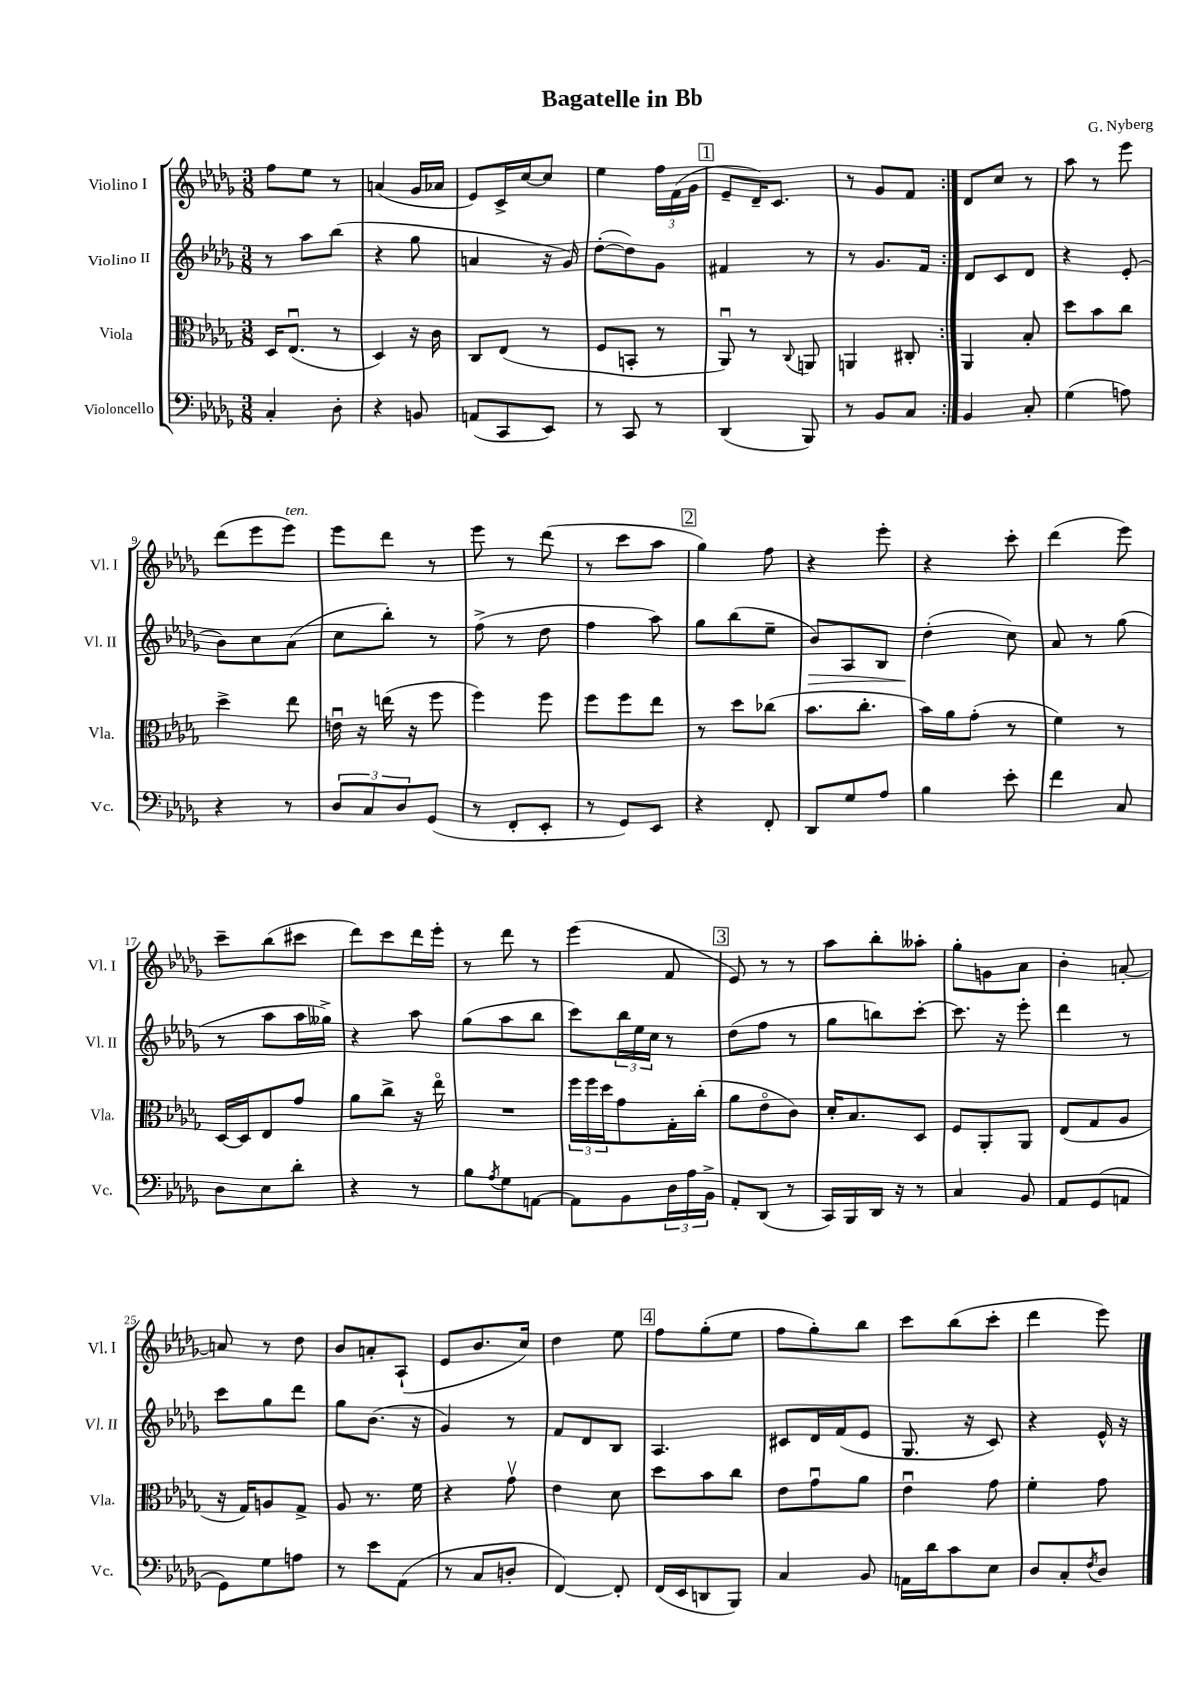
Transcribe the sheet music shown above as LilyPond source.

\header { title = "Bagatelle in Bb" composer = "G. Nyberg" }
<<
\new StaffGroup <<
\new Staff = "s0" \with { instrumentName = "Violino I" shortInstrumentName = "Vl. I" } {
    \clef treble \key des \major \numericTimeSignature \time 3/8
    \repeat volta 2 { f''8 ees''8 r8 |
    a'4( ges'16 aes'16 |
    ees'8) c'16-> c''16~ c''8 |
    ees''4 \tuplet 3/2 { f''16 f'16( ges'16 } |
    \mark \markup { \box "1" } ees'8-- des'16--) c'8. |
    r8 ges'8 f'8 | }
    des'8 c''8 r8 |
    aes''8 r8 ees'''8 |
    des'''8( ees'''8 ees'''8^\markup { \italic "ten." }) |
    ees'''8 des'''8 r8 |
    ees'''8 r8 des'''8( |
    r8 c'''8 aes''8 |
    \mark \markup { \box "2" } ges''4) f''8 |
    r4 ees'''8-. |
    r4 c'''8-. |
    des'''4( ees'''8) |
    c'''8-- bes''8( cis'''8 |
    des'''8) c'''8 des'''16 ees'''16-. |
    r8 des'''8 r8 |
    ees'''4( f'8 |
    \mark \markup { \box "3" } ees'8) r8 r8 |
    aes''8 bes''8-. aeses''8-. |
    ges''8-. g'8 aes'8 |
    bes'4-. a'8~-. |
    a'8 r8 des''8 |
    bes'8 a'8-. aes8-!( |
    ees'8 bes'8. c''16) |
    des''4 ees''8 |
    \mark \markup { \box "4" } f''8 ges''8-.( ees''8 |
    f''8 ges''8-.) bes''8 |
    c'''8 bes''8( c'''8-. |
    des'''4 ees'''8) \bar "|." |
}
\new Staff = "s1" \with { instrumentName = "Violino II" shortInstrumentName = "Vl. II" } {
    \clef treble \key des \major \numericTimeSignature \time 3/8
    \repeat volta 2 { r8 aes''8 bes''8( |
    r4 ges''8 |
    a'4 r16 ges'16) |
    des''8~-.( des''8) ges'8 |
    \mark \markup { \box "1" } fis'4 r8 |
    r8 ges'8. f'16 | }
    des'8 c'8 des'8 |
    r4 ees'8-.( |
    bes'8) c''8 aes'8( |
    c''8 bes''8-.) r8 |
    f''8->( r8 des''8 |
    f''4 aes''8) |
    \mark \markup { \box "2" } ges''8 bes''8( ees''8-- |
    bes'8\>) aes8 bes8 |
    des''4-.\!( c''8) |
    aes'8 r8 ges''8( |
    r8 aes''8 aes''16 geses''16->) |
    r4 aes''8 |
    ges''8( aes''8 bes''8 |
    c'''8) \tuplet 3/2 { bes''16 ees''16 c''16 } r8 |
    \mark \markup { \box "3" } des''8( f''8 r8 |
    ges''8 b''8) c'''8~-. |
    c'''8. r16 ees'''8-. |
    des'''4 r8 |
    c'''8 ges''8 des'''8 |
    ges''8 bes'8.( r16 |
    ges'4) r8 |
    f'8 des'8 bes8 |
    \mark \markup { \box "4" } aes4. |
    cis'8 des'16 f'16( ees'8 |
    ges8. r16 c'8) |
    r4 ees'16-^ r16 \bar "|." |
}
\new Staff = "s2" \with { instrumentName = "Viola" shortInstrumentName = "Vla." } {
    \clef alto \key des \major \numericTimeSignature \time 3/8
    \repeat volta 2 { des16 ees8.\downbow( r8 |
    des4) r16 c'16 |
    c8 ees8( r8 |
    f8 b,8-. r8 |
    \mark \markup { \box "1" } aes,8\downbow) r8 \appoggiatura { c8 } a,8 |
    a,4 cis8-. | }
    aes,4 bes8-. |
    des''8 bes'8 c''8 |
    des''4-> ees''8 |
    e'16\downbow r16 e''16( r16 f''8 |
    f''4) f''8 |
    f''8 f''8 ees''8 |
    \mark \markup { \box "2" } r8 des''8 ces''8( |
    bes'8. c''8.-. |
    bes'16) aes'16 ges'8-.( r8 |
    f'4) r8 |
    des16~ des16 ees8 ges'8 |
    aes'8 c''8-> r16 ees''16\flageolet |
    R4. |
    \tuplet 3/2 { f''16 f''16 des''16 } ges'8 ges16-. c''16-.( |
    \mark \markup { \box "3" } aes'8 ees'8\flageolet c'8) |
    des'16-. bes8. des8 |
    f8 aes,8-. aes,8 |
    ees8( ges8 aes8 |
    r16 ges16) a8 ges8-> |
    aes8 r8. f'16 |
    r4 ges'8\upbow |
    ees'4 des'8 |
    \mark \markup { \box "4" } des''8 bes'8 c''8 |
    ees'8 ges'8\downbow aes'8 |
    ees'4\downbow ges'8 |
    f'4-. ges'8 \bar "|." |
}
\new Staff = "s3" \with { instrumentName = "Violoncello" shortInstrumentName = "Vc." } {
    \clef bass \key des \major \numericTimeSignature \time 3/8
    \repeat volta 2 { c4-. des8-. |
    r4 b,8 |
    a,8( c,8 ees,8) |
    r8 c,8 r8 |
    \mark \markup { \box "1" } des,4( bes,,8) |
    r8 bes,8 c8 | }
    bes,4 c8-. |
    ges4( a8) |
    r4 r8 |
    \tuplet 3/2 { des8 c8 des8 } ges,8( |
    r8 f,8-. ees,8-. |
    r8 ges,8) ees,8 |
    \mark \markup { \box "2" } r4 f,8-. |
    des,8 ges8 aes8 |
    bes4 ees'8-. |
    f'4 c8 |
    des8 ees8 des'8-. |
    r4 r8 |
    bes8 \acciaccatura { aes8 } ges8 a,8~ |
    a,8 bes,8 \tuplet 3/2 { des16 aes16 bes,16-> } |
    \mark \markup { \box "3" } aes,8-. des,8( r8 |
    c,16) bes,,16 des,16 r16 r8 |
    c4 bes,8 |
    aes,8 ges,8( a,8 |
    ges,8) ges8 a8 |
    r8 ees'8 aes,8( |
    r8 c8 d8-. |
    f,4~) f,8-. |
    \mark \markup { \box "4" } f,16( ees,16 d,8 bes,,8) |
    c4 bes,8 |
    a,16 des'16 c'8 ees8 |
    des8 c8-. \acciaccatura { f8 } des8 \bar "|." |
}
>>
>>
